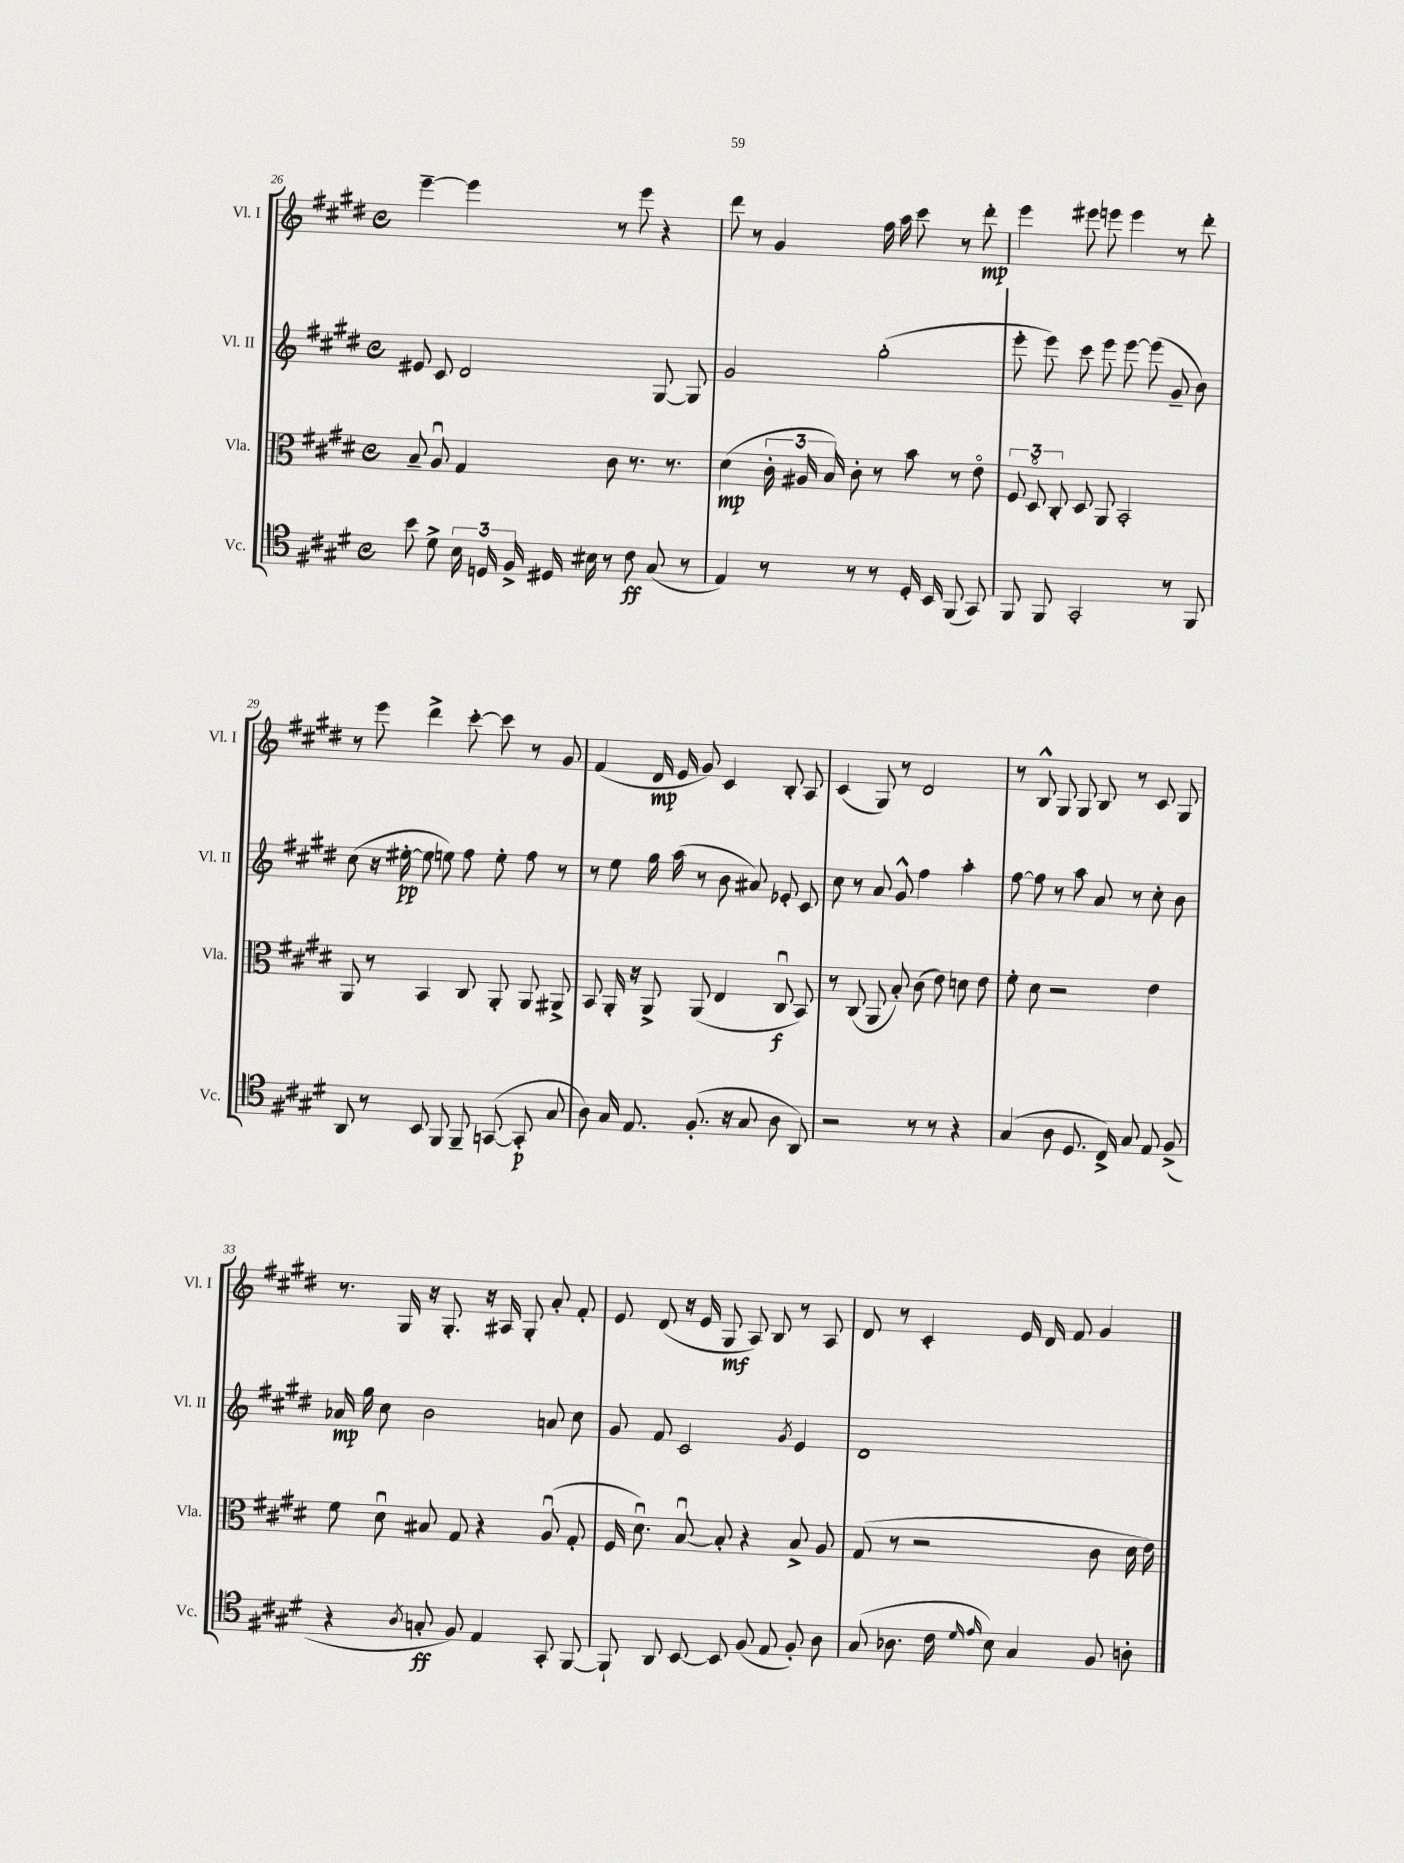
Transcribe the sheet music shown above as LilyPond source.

<<
\new StaffGroup <<
\new Staff = "s0" \with { instrumentName = "Vl. I" shortInstrumentName = "Vl. I" } {
    \clef treble \key e \major \defaultTimeSignature \time 4/4
    \autoBeamOff e'''4~-- e'''4 r8 e'''8 r4 |
    dis'''8 r8 gis'4 fis''16 a''16 cis'''8 r8 dis'''8-.\mp |
    e'''4 eis'''8 e'''8 e'''4 r8 dis'''8-. |
    r8 e'''8 dis'''4-> cis'''8~-. cis'''8 r8 gis'8 |
    fis'4( dis'16\mp e'16 gis'8) cis'4 b8-. a8 |
    cis'4( gis8) r8 dis'2 |
    r8 b8-^ gis8 gis8 b8 r8 cis'8 gis8 |
    r8. gis16 r16 gis8.-. r16 ais16 gis8-. a'8-. fis'8-. |
    e'8 dis'8( r16 e'16 gis8\mf a8) b8 r8 a8 |
    dis'8 r8 cis'4-. e'16 dis'16 fis'8 gis'4 \bar "|." |
}
\new Staff = "s1" \with { instrumentName = "Vl. II" shortInstrumentName = "Vl. II" } {
    \clef treble \key e \major \defaultTimeSignature \time 4/4
    \autoBeamOff eis'8 cis'8 dis'2 gis8~ gis8 |
    gis'2 gis''2-.( |
    e'''8-. e'''8) cis'''8 e'''8 e'''8~ e'''8( gis'8-- b'8) |
    cis''8( r16 eis''16~-.\pp eis''8 e''8) fis''8 e''8-. fis''8 r8 |
    r8 e''8 gis''16 a''16( r8 b'8 ais'8) ees'8-. cis'8 |
    cis''8 r8 a'8 gis'8-^ fis''4 a''4-. |
    fis''8~ fis''8 r8 a''8 a'8 r8 cis''8-. b'8 |
    aes'16\mp gis''16 cis''8 b'2 a'8 cis''8 |
    gis'8 fis'8 cis'2 \acciaccatura { gis'8 } e'4 |
    dis'1 \bar "|." |
}
\new Staff = "s2" \with { instrumentName = "Vla." shortInstrumentName = "Vla." } {
    \clef alto \key e \major \defaultTimeSignature \time 4/4
    \autoBeamOff b8-- a8\downbow gis4 cis'8 r8. r8. |
    dis'4\mp( \tuplet 3/2 { cis'16-. ais16 b16) } cis'8-. r8 b'8 r8 e'8\flageolet |
    \tuplet 3/2 { fis8 dis8\flageolet cis8-. } dis8 a,8 b,2-. |
    a,8 r8 b,4 cis8 a,8-. a,8 ais,8-> |
    b,8 a,16-. r16 a,8-> a,8( e4 cis8\downbow\f b,8) |
    r8 cis8( a,8 b8-.) cis'8( e'8) d'8 e'8 |
    fis'8-. dis'8 r2 e'4 |
    fis'8 dis'8\downbow bis8 gis8 r4 a8\downbow( gis8-. |
    fis16 dis'8.\downbow) b8~\downbow b8-. r4 b8-> a8 |
    gis8( r8 r2 cis'8 dis'16 e'16) \bar "|." |
}
\new Staff = "s3" \with { instrumentName = "Vc." shortInstrumentName = "Vc." } {
    \clef tenor \key e \major \defaultTimeSignature \time 4/4
    \autoBeamOff b'8 dis'8-> \tuplet 3/2 { b16 d16 fis16-> } dis16 bis16 r8 cis'8\ff gis8( r8 |
    e4) r8 r8 r8 dis16-. b,16 fis,8( gis,8) |
    fis,8 fis,8 gis,2-. r8 fis,8 |
    a,8 r8 b,8 fis,8 fis,8-- g,8~( g,8-.\p gis8 |
    a8) gis16 e8. fis8.-.( r16 gis8 a8 a,8) |
    r2 r8 r8 r4 |
    gis4( a8 dis8. cis16->) gis8 e8 fis8->( |
    r4 \acciaccatura { a8 } g8-.\ff fis8) e4 gis,8-. fis,8~ |
    fis,8-! a,8 b,8~ b,8 fis8( e8 fis8-.) a8 |
    gis8( aes8. cis'16 \grace { dis'16 e'16 } b8) gis4 fis8 a8-. \bar "|." |
}
>>
>>
\layout { \context { \Score currentBarNumber = #26 } }
